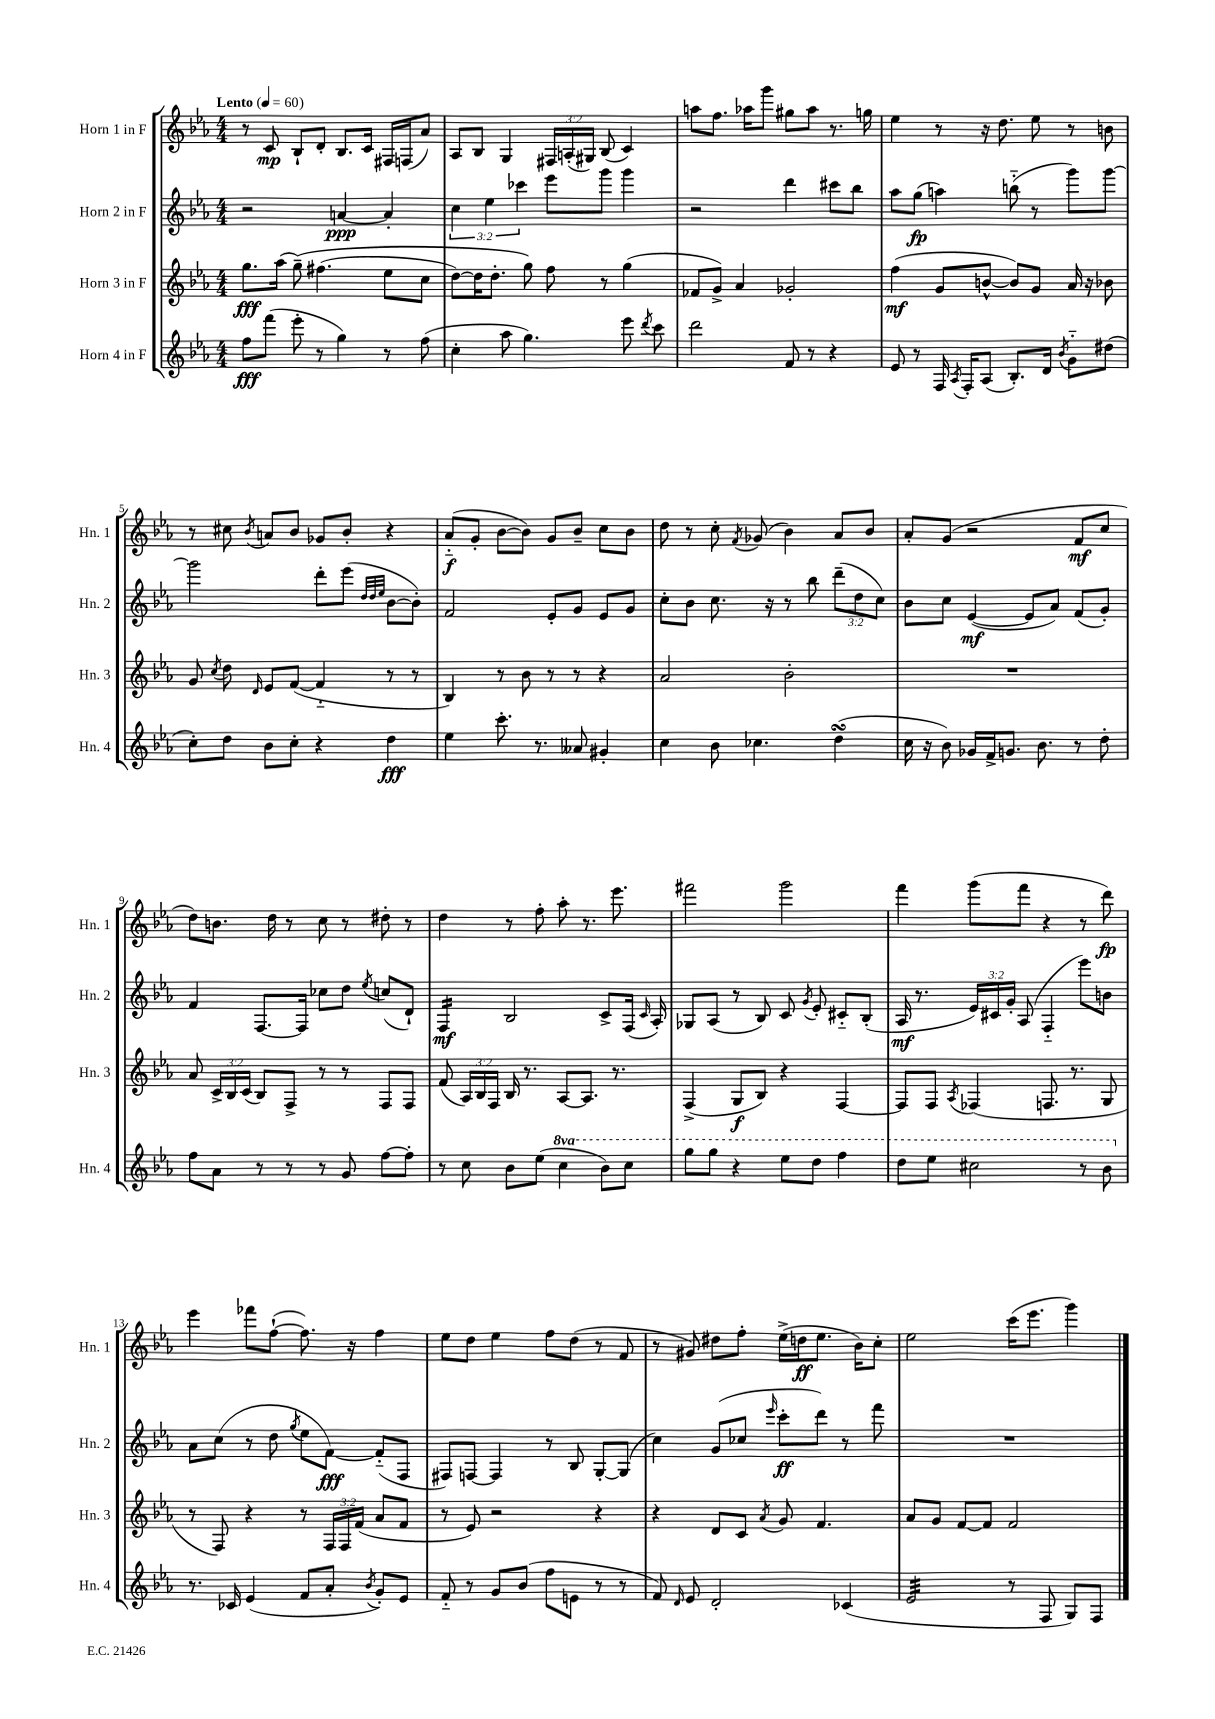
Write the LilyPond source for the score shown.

<<
\new StaffGroup <<
\new Staff = "s0" \with { instrumentName = "Horn 1 in F" shortInstrumentName = "Hn. 1" } {
    \clef treble \key ees \major \numericTimeSignature \time 4/4 \override Staff.TupletNumber.text = #tuplet-number::calc-fraction-text \tempo "Lento" 4 = 60
    \autoBeamOff r8 c'8\mp bes8[-! d'8]-. bes8.[ c'16] fis16[ f16( aes'8]) |
    aes8[ bes8] g4 \tuplet 3/2 { fis16[ a16-.( gis16]) } bes8( c'4) |
    a''8[ f''8.] aes''16[ g'''8] gis''8[ aes''8] r8. g''16 |
    ees''4 r8 r16 d''8. ees''8 r8 b'8 |
    r8 cis''8 \acciaccatura { bes'8 } a'8[ bes'8] ges'8[ bes'8]-. r4 |
    aes'8[-_\f( g'8]-. bes'8[~ bes'8]) g'8[ bes'8]-- c''8[ bes'8] |
    d''8 r8 c''8-. \acciaccatura { f'8 } ges'8( bes'4) aes'8[ bes'8] |
    aes'8[-. g'8]( r2 f'8[\mf c''8] |
    d''8[) b'8.] d''16 r8 c''8 r8 dis''8-. r8 |
    d''4 r8 f''8-. aes''8-. r8. ees'''8. |
    fis'''2 g'''2 |
    f'''4 g'''8[( f'''8] r4 r8 d'''8\fp) |
    ees'''4 fes'''8[ f''8]~-!( f''8.) r16 f''4 |
    ees''8[ d''8] ees''4 f''8[ d''8]( r8 f'8 |
    r8 gis'8) dis''8[ f''8]-. ees''16[->( d''16\ff ees''8.] bes'16[) c''8]-. |
    ees''2 c'''16[( ees'''8.] g'''4) \bar "|." |
}
\new Staff = "s1" \with { instrumentName = "Horn 2 in F" shortInstrumentName = "Hn. 2" } {
    \clef treble \key ees \major \numericTimeSignature \time 4/4 \override Staff.TupletNumber.text = #tuplet-number::calc-fraction-text
    \autoBeamOff r2 a'4~\ppp a'4-. |
    \tuplet 3/2 { c''4 ees''4 ces'''4 } ees'''8[ g'''8] g'''4 |
    r2 d'''4 cis'''8[ bes''8] |
    aes''8[ g''8]\fp( a''4) b''8-_( r8 g'''8[) g'''8]~ |
    g'''2 d'''8[-. ees'''8]( \grace { d''32[ d''32 ees''32] } bes'8[~ bes'8]-.) |
    f'2 ees'8[-. g'8] ees'8[ g'8] |
    c''8[-. bes'8] c''8. r16 r8 bes''8 \tuplet 3/2 { d'''8[--( d''8 c''8]) } |
    bes'8[ c''8] ees'4~\mf( ees'8[ aes'8]) f'8[( g'8]-.) |
    f'4 f8.[~ f16] ces''8[ d''8] \acciaccatura { ees''8 } c''8[( d'8]-!) |
    f4:16\mf bes2 c'8[-> f16]( \grace { c'16 } aes16-.) |
    ges8[ aes8]( r8 bes8) c'8 \acciaccatura { g'8 } ees'8-. cis'8[-_ bes8]-.( |
    aes16\mf r8. \tuplet 3/2 { ees'16[) cis'16 g'16]-. } aes8( f4-_ ees'''8[) b'8] |
    aes'8[ c''8]( r8 d''8 \acciaccatura { g''8 } ees''8[ f'8]~\fff) f'8[-_( f8] |
    fis8[) f8]~ f4 r8 bes8 g8[~-. g8]( |
    c''4) g'8[( ces''8] \grace { ees'''16 } c'''8[-.\ff d'''8]) r8 f'''8 |
    R1 \bar "|." |
}
\new Staff = "s2" \with { instrumentName = "Horn 3 in F" shortInstrumentName = "Hn. 3" } {
    \clef treble \key ees \major \numericTimeSignature \time 4/4 \override Staff.TupletNumber.text = #tuplet-number::calc-fraction-text
    \autoBeamOff g''8.[\fff aes''16]( g''8--)\( fis''4.( ees''8[ c''8] |
    d''8[~) d''16 d''8.]-. g''8\) f''8 r8 g''4( |
    fes'8[ g'8]->) aes'4 ges'2-. |
    f''4\mf( g'8[ b'8]~-^ b'8[) g'8] aes'16 r16 bes'8 |
    g'8 \acciaccatura { c''8 } d''8 \grace { d'16 } ees'8[ f'8]~( f'4-_ r8 r8 |
    bes4) r8 bes'8 r8 r8 r4 |
    aes'2 bes'2-. |
    R1 |
    aes'8 \tuplet 3/2 { c'16[-> bes16 c'16]( } bes8[) f8]-> r8 r8 f8[ f8] |
    f'8( \tuplet 3/2 { aes16[) bes16 f16] } bes16 r8. aes8[~ aes8.] r8. |
    f4->( g8[\f bes8]) r4 f4~ |
    f8[ f8] \acciaccatura { aes8 } fes4( f8. r8. g8 |
    r8 f8) r4 r8 \tuplet 3/2 { f16[ f16 f'16]( } aes'8[ f'8] |
    r8 ees'8) r2 r4 |
    r4 d'8[ c'8] \acciaccatura { aes'8 } g'8 f'4. |
    aes'8[ g'8] f'8[~ f'8] f'2 \bar "|." |
}
\new Staff = "s3" \with { instrumentName = "Horn 4 in F" shortInstrumentName = "Hn. 4" } {
    \clef treble \key ees \major \numericTimeSignature \time 4/4 \set Staff.ottavationMarkups = #ottavation-simple-ordinals
    \autoBeamOff f''8[\fff f'''8]( ees'''8-. r8 g''4) r8 f''8( |
    c''4-. aes''8 g''4.) ees'''8 \acciaccatura { d'''8 } c'''8 |
    d'''2 f'8 r8 r4 |
    ees'8 r8 f16 \acciaccatura { aes8 } f16[-. aes8]( bes8.[-.) d'16] \acciaccatura { bes'8 } g'8[-_ dis''8]( |
    c''8[-.) d''8] bes'8[ c''8]-. r4 d''4\fff |
    ees''4 c'''8.-. r8. aeses'8 gis'4-. |
    c''4 bes'8 ces''4. d''4\turn( |
    c''16 r16 bes'8) ges'16[ f'16-> g'8.] bes'8. r8 d''8-. |
    f''8[ aes'8] r8 r8 r8 g'8 f''8[~ f''8]-. |
    r8 c''8 bes'8[ ees''8]( \ottava #1 c'''4 bes''8[) c'''8] |
    g'''8[ g'''8] r4 ees'''8[ d'''8] f'''4 |
    d'''8[ ees'''8] cis'''2 r8 bes''8 \ottava #0 |
    r8. ces'16 ees'4( f'8[ aes'8]-. \acciaccatura { bes'8 } g'8[-.) ees'8] |
    f'8-_ r8 g'8[ bes'8]( f''8[ e'8] r8 r8 |
    f'8) \grace { d'16 } ees'8 d'2-. ces'4( |
    ees'2:32 r8 f8 g8[) f8] \bar "|." |
}
>>
>>
